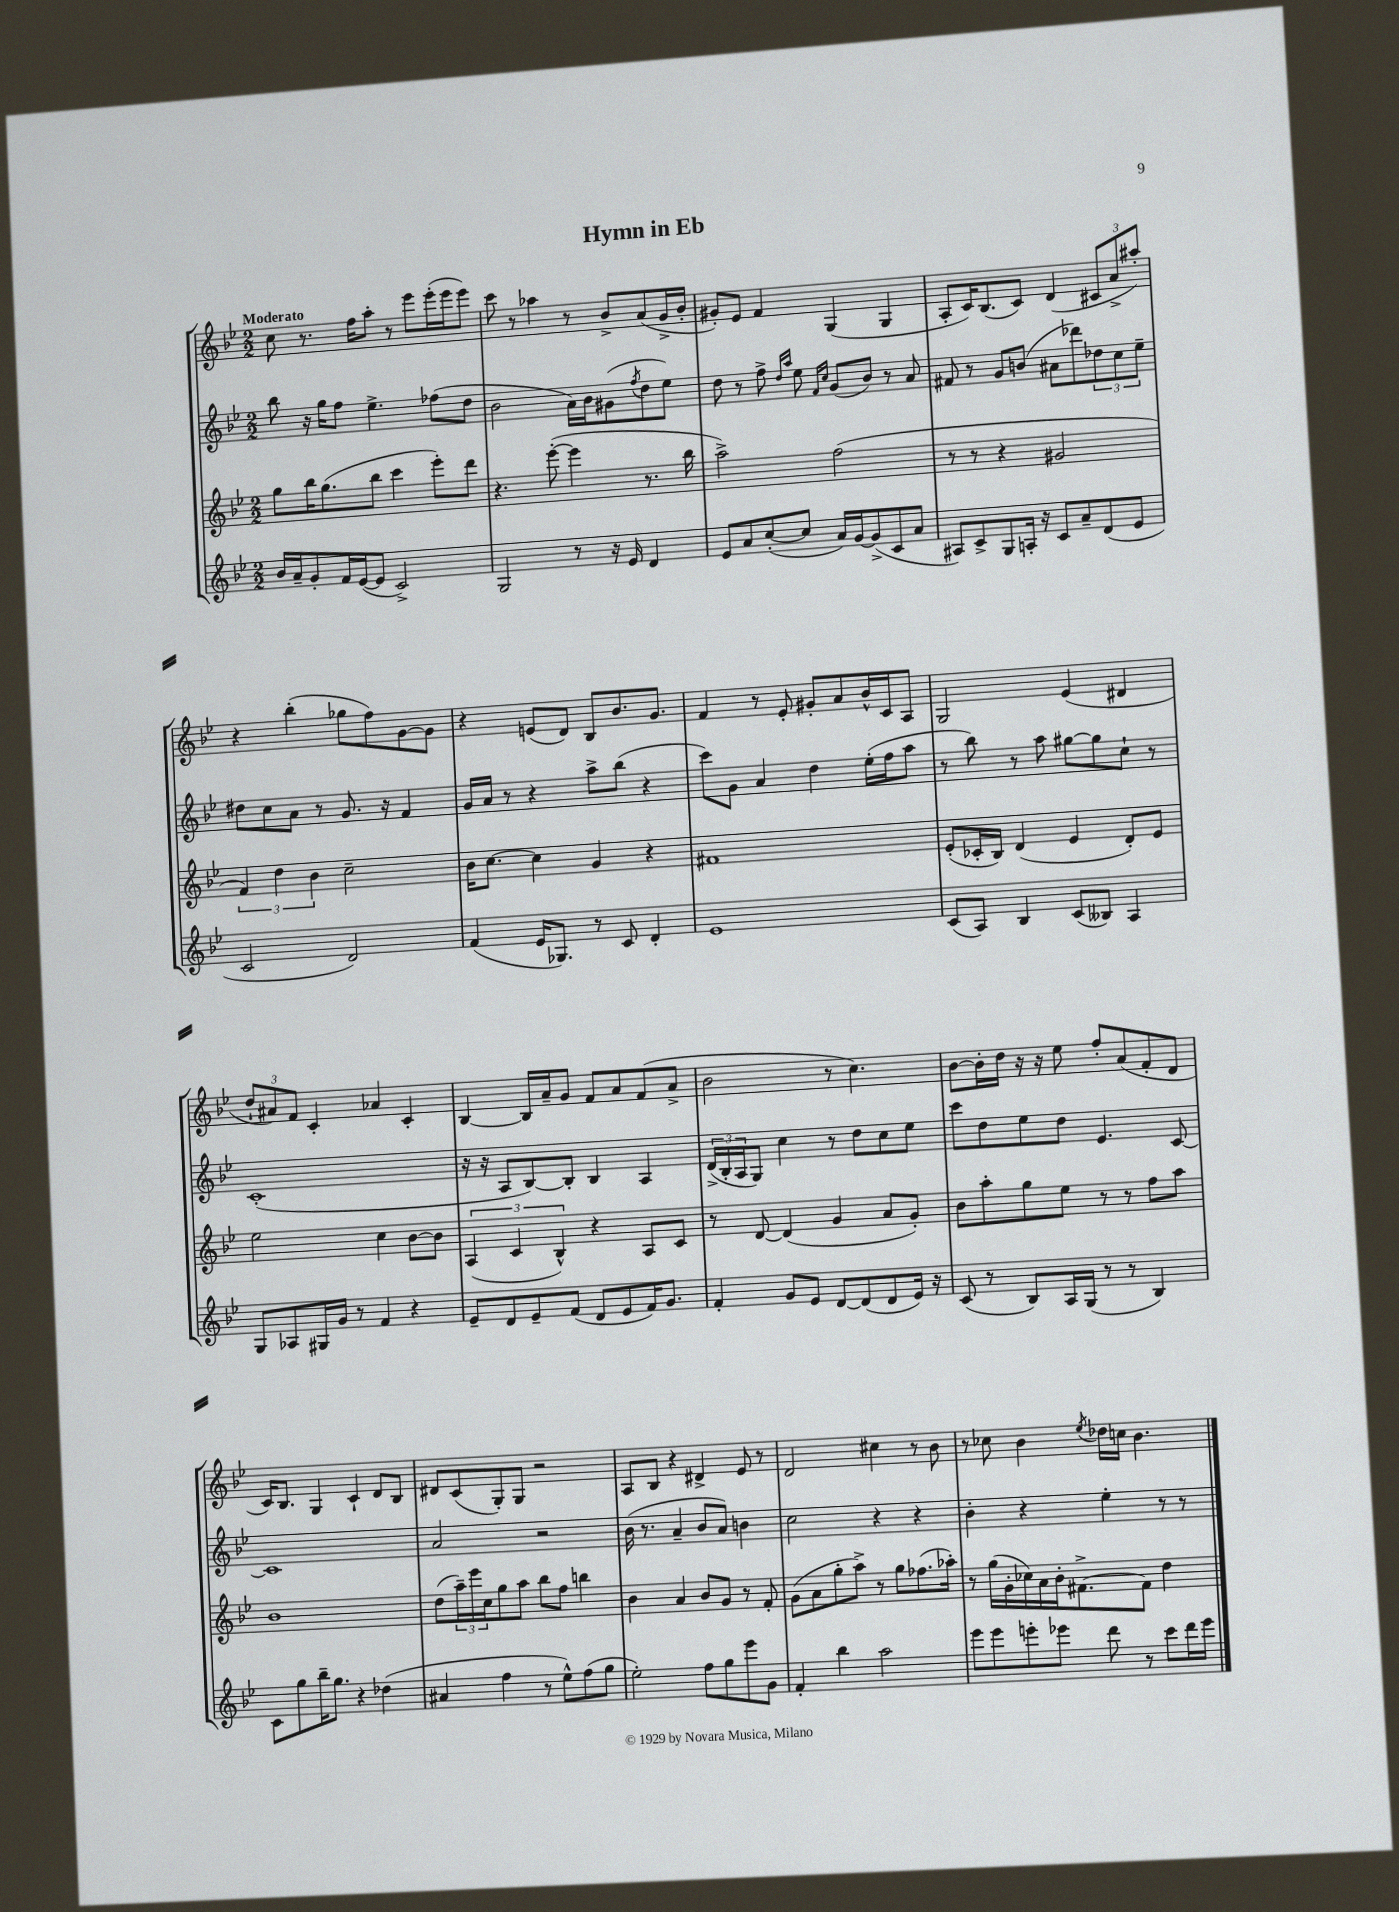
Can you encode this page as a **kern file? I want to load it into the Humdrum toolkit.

**kern	**kern	**kern	**kern
*staff4	*staff3	*staff2	*staff1
*clefG2	*clefG2	*clefG2	*clefG2
*k[b-e-]	*k[b-e-]	*k[b-e-]	*k[b-e-]
*M2/2	*M2/2	*M2/2	*M2/2
16b-	8gg	8bb-	8cc
16a~	.	.	.
8g'	16bb-	16r	8.r
.	(8.gg	16gg	.
16f	.	8ff	.
([16e-	.	.	16ff
8e-]	8bb-	4.ee-^	8aa'
2c^)	4ccc	.	8r
.	.	.	8eee-
.	8eee-')	(8ff-	(16eee-'
.	.	.	16eee-
.	8ddd	8dd	8eee-)
=	=	=	=
2G	4.r	2b-	8ccc
.	.	.	8r
.	.	.	4aa-
.	([8eee-'	.	.
8r	4eee-]	16a)	8r
.	.	16b-	.
16r	.	(8g#	8b-^
16e-	.	.	.
.	.	8qff	.
4d	8.r	8dd	(8a
.	.	8ee-)	16g^
.	16bb-	.	16b-'
=	=	=	=
8e-	2aa^)	8dd	8g#')
8a	.	8r	8e-
([8cc'	.	8ff^	4f
.	.	16qqdd	.
.	.	16qqaa	.
8cc]	.	8ee-	.
.	.	16qqf	.
.	.	16qqcc	.
16a)	(2ff	(8g	(4G
[16g	.	.	.
(8g^]	.	8b-)	.
8c	.	8r	4G
8a	.	8a	.
=	=	=	=
8A#)	8r	8f#	8A'
8c^	8r	8r	16c)
.	.	.	(8.B-
8G	4r	8g	.
16A'	.	(8b	8c)
16r	.	.	.
8c	2g#	8a#	(4d
8a~	.	8ddd-)	.
(8d	.	12dd-	12c#
.	.	12cc	12a^
8e-	.	.	.
.	.	12ee-~	12aa#')
=	=	=	=
2c	6f)	8dd#	4r
.	.	8cc	.
.	6dd	.	.
.	.	8a	(4bb-'
.	6b-	.	.
.	.	8r	.
2d)	2cc~	8.g	8gg-
.	.	.	8ff)
.	.	16r	.
.	.	4f	[8g
.	.	.	8g]
=	=	=	=
(4f	16b-	16g	4r
.	[8.cc	16a	.
.	.	8r	.
16e-	4cc]	4r	(8e
8.G-)	.	.	.
.	.	.	8d)
8r	4g	8aa^	8B-
8c	.	(8bb-	8.b-
4d'	4r	4r	.
.	.	.	8.g
=	=	=	=
1e-	1f#	8ccc)	4f
.	.	8g	.
.	.	4a	8r
.	.	.	8e-'
.	.	4dd	8g#'
.	.	.	8a
.	.	(16ee-'	16b-^^
.	.	16ff	16c
.	.	8aa	8A
=	=	=	=
(8c	(8e-'	8r	2G
8A)	16c-'	8bb-)	.
.	16B-)	.	.
4B-	(4d	8r	.
.	.	8aa	.
(8c	4e-	[8gg#	(4e-
8B--)	.	8gg#]	.
4A	8d')	8cc`	4d#
.	8e-	8r	.
=	=	=	=
8G	2ee-	(1c'	12dd`
.	.	.	12a#)
8A-	.	.	.
.	.	.	12f
16G#	.	.	4c'
16g	.	.	.
8r	.	.	.
4f	4cc	.	4a-
4r	[8b-	.	4c'
.	8b-]	.	.
=	=	=	=
8e-~	(6A	16r	[4B-
.	.	16r	.
8d	.	8A	.
.	6c	.	.
8e-~	.	[8B-)	16B-]
.	.	.	16a~
.	6B-^^)	.	.
(8f	.	8B-']	8g
8d	4r	4B-	8f
8e-	.	.	8a
16f)	8A	4A	(8f
8.g	.	.	.
.	8c	.	8a^
=	=	=	=
4f'	8r	(24d^	2b-
.	.	24B-'	.
.	.	24A	.
.	[8d	8G)	.
8g	(4d]	4cc	.
8e-	.	.	.
[8d	4g	8r	8r
(8d]	.	8dd	4.cc)
8d	8a	8cc	.
16e-)	8g')	8ee-	.
16r	.	.	.
=	=	=	=
(8c	8b-	8ccc	[8b-
8r	8aa'	8dd	16b-']
.	.	.	16dd
8B-)	8gg	8ee-	16r
.	.	.	16r
16A	8ee-	8dd	8ee-
(16G	.	.	.
8r	8r	4.e-	8ff'
8r	8r	.	(8a
4B-)	8ff	.	8f'
.	8aa	[8c	8d
=	=	=	=
8c	1b-	1c]	16c)
.	.	.	8.B-
8gg	.	.	.
16bb-~	.	.	4G
8.gg	.	.	.
4r	.	.	4c`
(4dd-	.	.	8d
.	.	.	8B-
=	=	=	=
4a#	(8dd	2a	8d#
.	24aa~)	.	(8c
.	24eee-	.	.
.	24cc	.	.
4ff	8gg	.	8G')
.	8aa	.	8G
8r	8bb-	2r	2r
8ee-^^)	8ff	.	.
(8ff	4bb	.	.
8gg	.	.	.
=	=	=	=
2ee-')	4b-	(16b-	8A
.	.	8.r	.
.	.	.	8B-
.	4a	4a~	4r
8ff	8b-	8b-	4d#^
8gg	8g	8a)	.
8eee-	8r	4b	8e-
8g	8f'	.	8r
=	=	=	=
4f'	(8g	2cc	2d
.	8a	.	.
4bb-	8gg'	.	.
.	8aa^)	.	.
2aa	8r	4r	4cc#
.	8gg	.	.
.	(8.ff-	4r	8r
.	.	.	8b-
.	16aa-')	.	.
=	=	=	=
8eee-	8r	4b-'	8r
8eee-	(16gg	.	8cc-
.	16g'	.	.
8eee'	16cc-)	4r	4b-
.	16a	.	.
8eee-	16b-'	.	.
.	[8.f#^	.	.
.	.	.	8qee-
8ddd	.	4ee-'	16dd-
.	.	.	16cc
8r	8f#]	.	4.b-
8ccc	4dd	8r	.
16ddd	.	8r	.
16eee-	.	.	.
==	==	==	==
*-	*-	*-	*-
